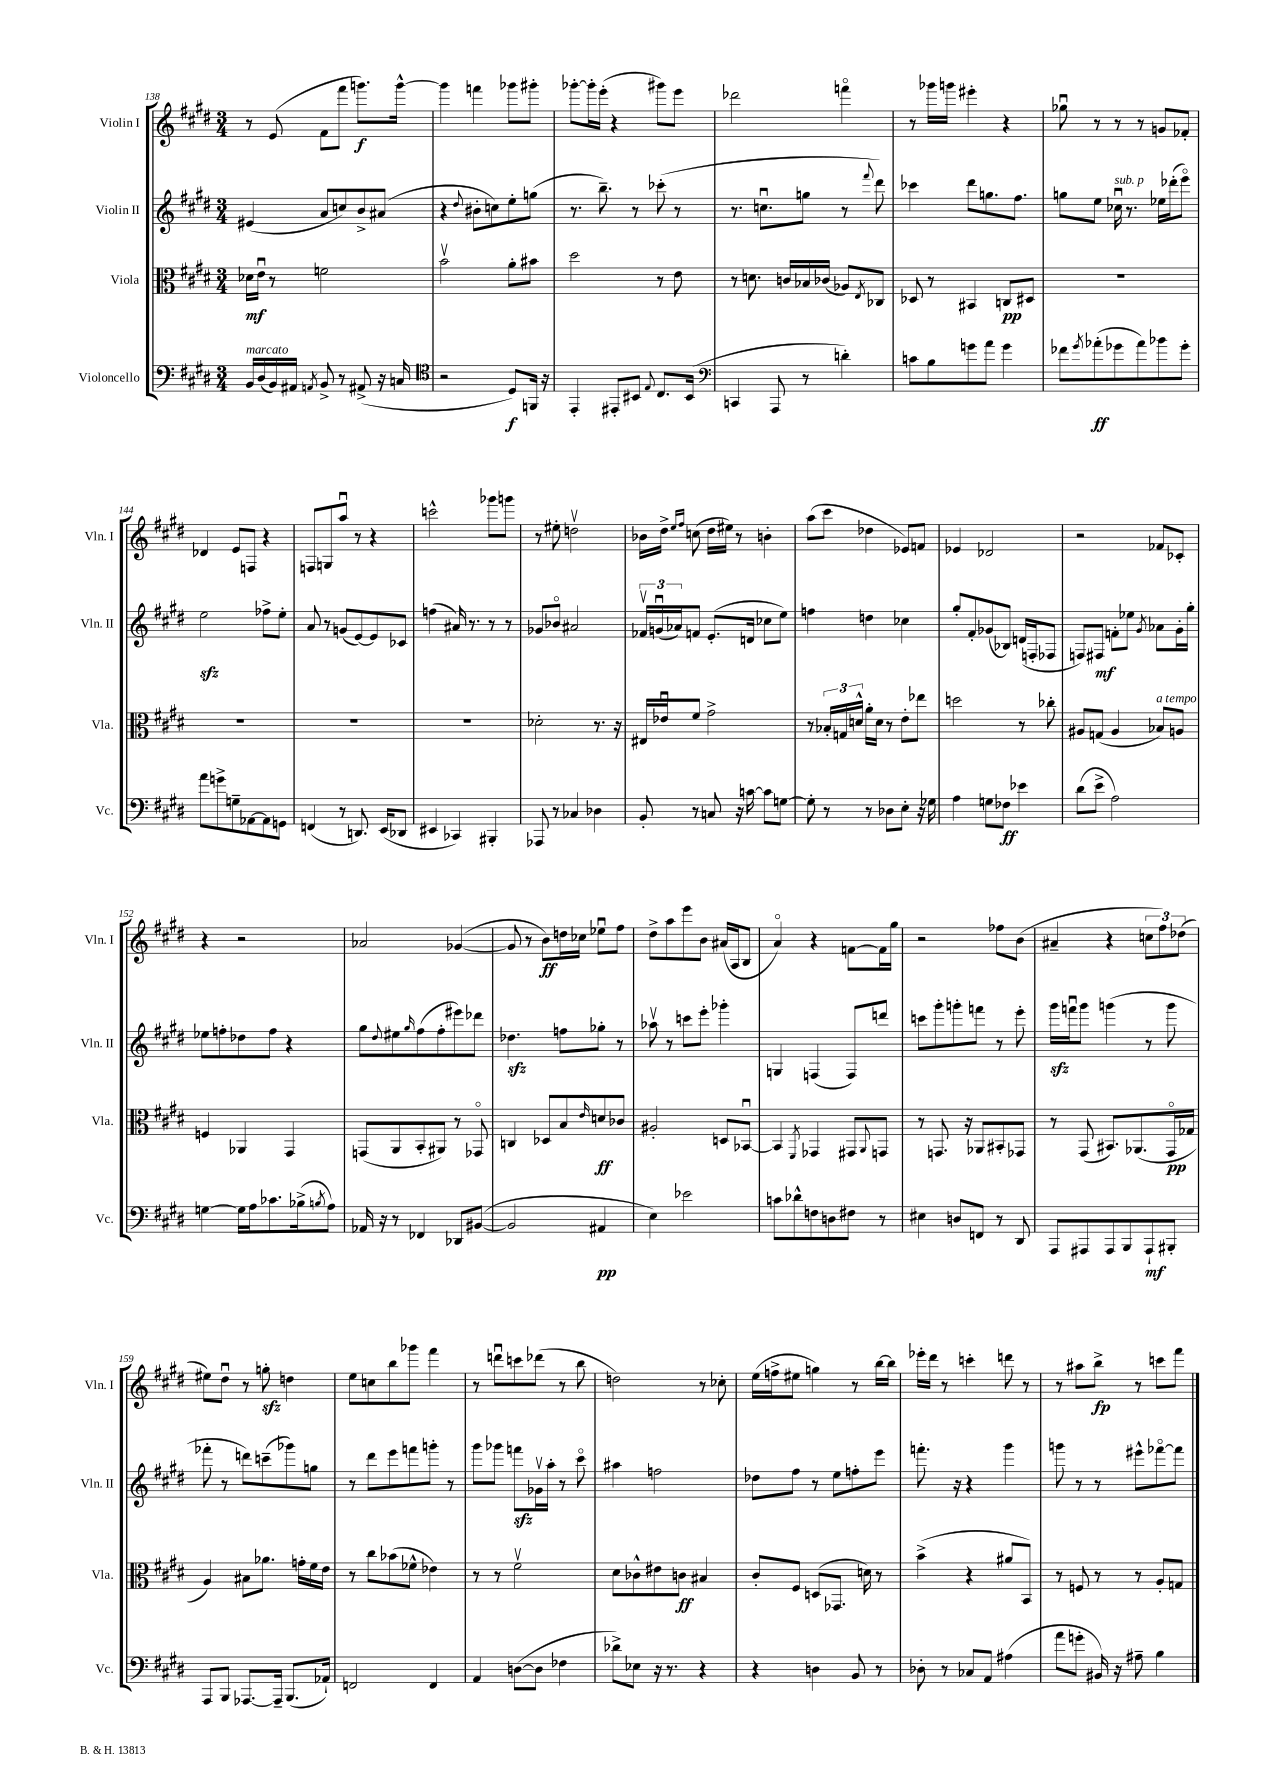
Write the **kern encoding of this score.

**kern	**kern	**kern	**kern
*staff4	*staff3	*staff2	*staff1
*clefF4	*clefC3	*clefG2	*clefG2
*k[f#c#g#d#]	*k[f#c#g#d#]	*k[f#c#g#d#]	*k[f#c#g#d#]
*M3/4	*M3/4	*M3/4	*M3/4
16BB	16d-	(4e#	8r
(16D#	16eu	.	.
16BB)	8r	.	(8e
16AA#	.	.	.
8qAA	.	.	.
8BB^	2f	8a	8f#
8r	.	8cc)	8fff#
(8AA#^	.	8b^	8.ggg)
16r	.	(8a#	.
16C	.	.	[16ggg^^
=	=	=	=
*clefC4	*	*	*
2r	2bv	4r	4ggg]
.	.	8qqdd#	.
.	.	8b#'	4fff
.	.	8cc)	.
8D#)	8a'	8ee'	8ggg-
16FF	8b#	(8gg	8ggg#'
16r	.	.	.
=	=	=	=
4EE'	2dd#	8.r	[8ggg-'
.	.	.	16ggg-']
.	.	8.bb~)	(16eee'
8EE#'	.	.	4r
8BB#	.	8r	.
8qqE	.	.	.
8.C#	8r	(8ccc-'	8ggg#)
.	8e	8r	8eee
(16BB#	.	.	.
=	=	=	=
*clefF4	*	*	*
4CC	8r	8.r	2ddd-
.	8.d	.	.
.	.	8.ccu	.
8AAA	.	.	.
.	16c	.	.
8r	16B-	8gg	.
.	(16c-	.	.
4d')	8A-)	8r	4fffo
.	8qE	8qqfff#	.
.	8C-	8ddd#)	.
=	=	=	=
8c	8D-	4ccc-	8r
8B	8r	.	16ggg-
.	.	.	16ggg
8g	4BB#	8ddd#	4eee#'
8a	.	8.gg	.
4g	8C	.	4r
.	.	8.ff#	.
.	8D#	.	.
=	=	=	=
8f-	2.r	8gg	8gg-u
8qg#	.	.	.
(8a-'	.	8ee	8r
8g-	.	16cc-u	8r
.	.	8.r	.
8a-)	.	.	8r
8b-	.	16ee-	8g
.	.	(16ddd-'	.
8g-'	.	8eeeo)	8f-'
=	=	=	=
8a	2.r	2ee	4d-
8g^	.	.	.
8G~	.	.	8e
[8AA-	.	.	8F
8AA-]	.	8ff-^	4r
8GG	.	8ee'	.
=	=	=	=
(4FF	2.r	8a	8F
.	.	8r	8G
8r	.	(8g	8aau
8.DD)	.	[8e)	8r
.	.	8e]	4r
(16EE	.	.	.
8DD-	.	8c-	.
=	=	=	=
4EE#	2.r	(4ff	2ccc^^
4CC-)	.	16a#)	.
.	.	8.r	.
4BBB#'	.	8r	8ggg-
.	.	8r	8ggg
=	=	=	=
8AAA-	2d-'	8g-	8r
8r	.	8b-o	8ee#'
4C-	.	2a#	2ddv
4D-	8.r	.	.
.	16r	.	.
=	=	=	=
8BB'	16E#	24f-v	16b-
.	.	(24gu	.
.	16e-u	.	16dd#^
.	.	24a-)	.
.	.	.	16qqee
.	.	.	16qqff#
8r	8f#	8f	(8cc
8C	2g#^	(8.e'	16dd#
.	.	.	16ee#)
16r	.	.	8r
[16c	.	16d	.
8c]	.	8cc-	4b'
[8G	.	8ee)	.
=	=	=	=
8G']	8r	4ff	(8aa
8r	24B-'	.	8ccc#
.	24G	.	.
.	24d^^	.	.
8r	16a'	4dd	4dd-
.	16d	.	.
8D-	8r	.	.
8E'	8e'	4cc-	8e-)
16r	8ee-	.	8f
16G-	.	.	.
=	=	=	=
4A	2dd	8gg#'	4e-
.	.	8f#'	.
8G	.	(8g-	2d-
8F-	.	8B-)	.
4e-	8r	(16d	.
.	.	16F'	.
.	8cc-'	8F-	.
=	=	=	=
(8d#	8A#	8F)	2r
8e^	(8G	8F#	.
2A)	4A#	8f'	.
.	.	8ee-	.
.	.	8qg#	.
.	8B-)	8a-	8f-
.	8A	16g#'	8c-'
.	.	16gg#'	.
=	=	=	=
[4G	4F	8ee-	4r
.	.	8ff'	.
16G]	4AA-	8dd-	2r
16A	.	.	.
8.c-	.	8ff	.
.	4GG#	4r	.
(16B-^	.	.	.
8qB	.	.	.
8A)	.	.	.
=	=	=	=
16AA-	(8GG	8gg#	2a-
16r	.	.	.
.	.	8qqdd#	.
8r	8AA	8ee#	.
.	.	16qqgg#	.
4FF-	8BB'	(8ff#	.
.	8AA#)	8ff#'	.
8DD-	8r	8eee#)	([4g-
([8BB#	8GG-o	8ddd-	.
=	=	=	=
2BB#]	4C	4.dd-	8g-]
.	.	.	8r
.	8D-	.	8b)
.	8B	8ff	16dd
.	.	.	16cc-
.	16qqe	.	.
4AA#	8d	8gg-'	8ee-u
.	8c-	8r	8ff#
=	=	=	=
4E)	2A#'	8aa-v	8dd#^
.	.	8r	8aa
2e-	.	8ccc	8eee
.	.	8eee'	8b
.	8D	4ggg-'	(16a#
.	.	.	16A
.	[8BB-u	.	8B
=	=	=	=
8c	4BB-]	4G	4ao)
8d-^^	.	.	.
.	8qFF#	.	.
8F	4GG-	(4F	4r
8D	.	.	.
8F#	8GG#	8F)	[8f
.	8qqAA	.	.
8r	8GG	8ddd	16f]
.	.	.	16gg#
=	=	=	=
4E#	8r	8ccc	2r
.	8.GG	8ggg#'	.
8D	.	8ggg'	.
.	16r	.	.
8FF	8AA-	8fff	.
8r	8BB#'	8r	8ff-
8DD#	8GG-	8eee'	(8b
=	=	=	=
8AAA	8r	16ggg#	4a#~
.	.	16fffu	.
8AAA#	(8GG#	8ggg#	.
8AAA#	8.BB#)	(4ggg	4r
8BBB	.	.	.
.	(8.AA-	.	.
8AAA#`	.	8r	12cc
.	.	.	12ff#)
8BBB#'	16GG#o	8ggg	.
.	.	.	(12dd-
.	16G-	.	.
=	=	=	=
8AAA	4A)	8fff-'	8ee#)
8BBB	.	8r	8dd#u
[8.AAA-	8B#	8ddd)	8r
.	8.a-	(8ccc~	8gg'
16AAA-~]	.	.	.
(8.BBB	.	8ggg-)	4dd
.	16g'	.	.
.	16f#	8gg	.
16AA-`)	16e	.	.
=	=	=	=
2FF	8r	8r	8ee
.	8cc#	8ddd#	8cc
.	(8b-	8eee	8bb
.	8f-^^	8fff	8ggg-
4FF	4e-)	8ggg'	4fff#
.	.	8r	.
=	=	=	=
4AA	8r	8ggg#	8r
.	8r	8ggg-	8dddu
([8D	2f#v	8fff	8ccc
8D]	.	16g-v	(8ddd-
.	.	16aa'	.
4F-	.	8r	8r
.	.	8ccc#o	8bb
=	=	=	=
8d-^)	8d#	4aa#	2dd)
8E-	8c-^^	.	.
16r	8e#	2ff	.
8.r	.	.	.
.	8c	.	.
4r	4B#	.	8r
.	.	.	8cc-'
=	=	=	=
4r	8c#'	8dd-	(16ee
.	.	.	16ff^
.	8F#	8ff#	8ee#
4D	(8D	8r	4gg)
.	8.GG-	8ee	.
8BB	.	8ff'	8r
.	16d)	.	.
8r	8r	8eee	[16bb
.	.	.	16bb]
=	=	=	=
8D-'	(4b^	8.fff'	16eee-'
.	.	.	16ddd#
8r	.	.	8r
.	.	16r	.
8C-	4r	4r	4ccc'
8AA	.	.	.
(4A#	8a#	4ggg#	8ddd
.	8BB)	.	8r
=	=	=	=
8a	8r	8ggg	8r
8g'	8F	8r	8aa#
16BB#)	8r	8r	8bb^
16r	.	.	.
8A#~	8r	8eee#^^	8r
4B	8A'	[8fff-o	8ccc
.	8G	8fff-]	8fff#
==	==	==	==
*-	*-	*-	*-
